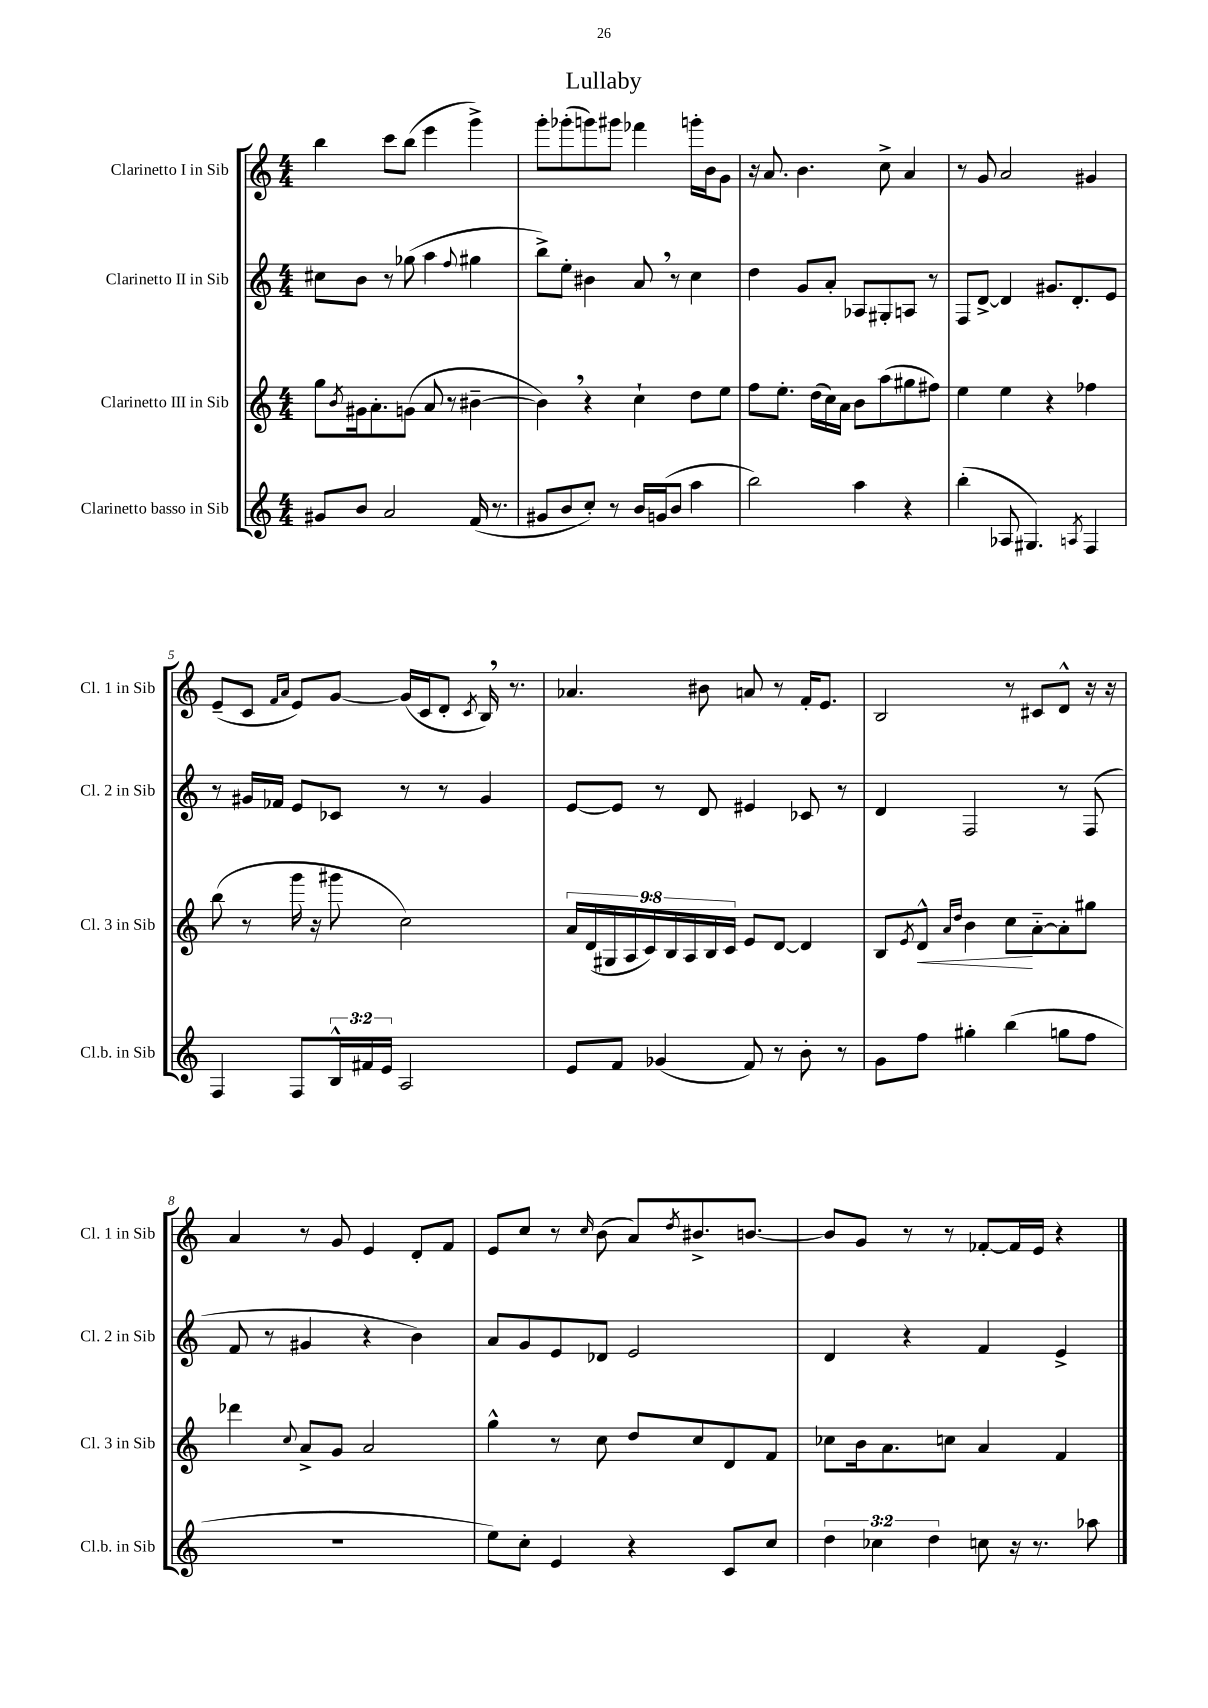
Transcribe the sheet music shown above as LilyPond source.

\header { title = "Lullaby" }
<<
\new StaffGroup <<
\new Staff = "s0" \with { instrumentName = "Clarinetto I in Sib" shortInstrumentName = "Cl. 1 in Sib" } {
    \clef treble \key c \major \numericTimeSignature \time 4/4
    b''4 c'''8 b''8( e'''4 g'''4->) |
    g'''8-. ges'''8-.( g'''8) gis'''8 fes'''4 g'''16-. b'16 g'8 |
    r16 a'8. b'4. c''8-> a'4 |
    r8 g'8 a'2 gis'4 |
    e'8--( c'8 \grace { f'16 a'16 } e'8) g'8~ g'16( c'16 d'8-. \acciaccatura { c'8 } b16) \breathe r8. |
    aes'4. bis'8 a'8 r8 f'16-. e'8. |
    b2 r8 cis'8 d'8-^ r16 r16 |
    a'4 r8 g'8 e'4 d'8-. f'8 |
    e'8 c''8 r8 \grace { c''16 } b'8( a'8) \acciaccatura { d''8 } bis'8.-> b'8.~ |
    b'8 g'8 r8 r8 fes'8~-. fes'16 e'16 r4 \bar "|." |
}
\new Staff = "s1" \with { instrumentName = "Clarinetto II in Sib" shortInstrumentName = "Cl. 2 in Sib" } {
    \clef treble \key c \major \numericTimeSignature \time 4/4
    cis''8 b'8 r8 ges''8( a''4 \appoggiatura { f''8 } gis''4 |
    b''8->) e''8-. bis'4 a'8 \breathe r8 c''4 |
    d''4 g'8 a'8-. aes8 gis8-. a8 r8 |
    f8 d'8~-> d'4 gis'8. d'8.-. e'8 |
    r8 gis'16 fes'16 e'8 ces'8 r8 r8 gis'4 |
    e'8~ e'8 r8 d'8 eis'4 ces'8 r8 |
    d'4 f2 r8 f8( |
    f'8 r8 gis'4 r4 b'4) |
    a'8 g'8 e'8 des'8 e'2 |
    d'4 r4 f'4 e'4-> \bar "|." |
}
\new Staff = "s2" \with { instrumentName = "Clarinetto III in Sib" shortInstrumentName = "Cl. 3 in Sib" } {
    \clef treble \key c \major \numericTimeSignature \time 4/4 \override Staff.TupletNumber.text = #tuplet-number::calc-fraction-text
    g''8 \acciaccatura { b'8 } gis'16 a'8.-. g'8( a'8 r8 bis'4~-- |
    bis'4) \breathe r4 c''4-! d''8 e''8 |
    f''8 e''8.-. d''16( c''16) a'16 b'8 a''8( gis''8 fis''8) |
    e''4 e''4 r4 fes''4 |
    b''8( r8 g'''16 r16 gis'''8 c''2) |
    \tuplet 9/8 { a'16 d'16( gis16 a16 c'16) b16 a16 b16 c'16 } e'8 d'8~ d'4 |
    b8 \acciaccatura { e'8 } d'8-^\< \grace { a'16 d''16 } b'4 c''8\! a'8~-_ a'8-. gis''8 |
    des'''4 \appoggiatura { c''8 } a'8-> g'8 a'2 |
    g''4-^ r8 c''8 d''8 c''8 d'8 f'8 |
    ces''8 b'16 a'8. c''8 a'4 f'4 \bar "|." |
}
\new Staff = "s3" \with { instrumentName = "Clarinetto basso in Sib" shortInstrumentName = "Cl.b. in Sib" } {
    \clef treble \key c \major \numericTimeSignature \time 4/4 \override Staff.TupletNumber.text = #tuplet-number::calc-fraction-text
    gis'8 b'8 a'2 f'16( r8. |
    gis'8 b'8 c''8-.) r8 b'16 g'16( b'8 a''4 |
    b''2) a''4 r4 |
    b''4-.( aes8 gis4.) \acciaccatura { a8 } f4 |
    f4 f8 \tuplet 3/2 { b16-^ fis'16 e'16 } a2 |
    e'8 f'8 ges'4( f'8) r8 b'8-. r8 |
    g'8 f''8 gis''4-. b''4( g''8 f''8 |
    R1 |
    e''8) c''8-. e'4 r4 c'8 c''8 |
    \tuplet 3/2 { d''4 ces''4 d''4 } c''8 r16 r8. aes''8 \bar "|." |
}
>>
>>
